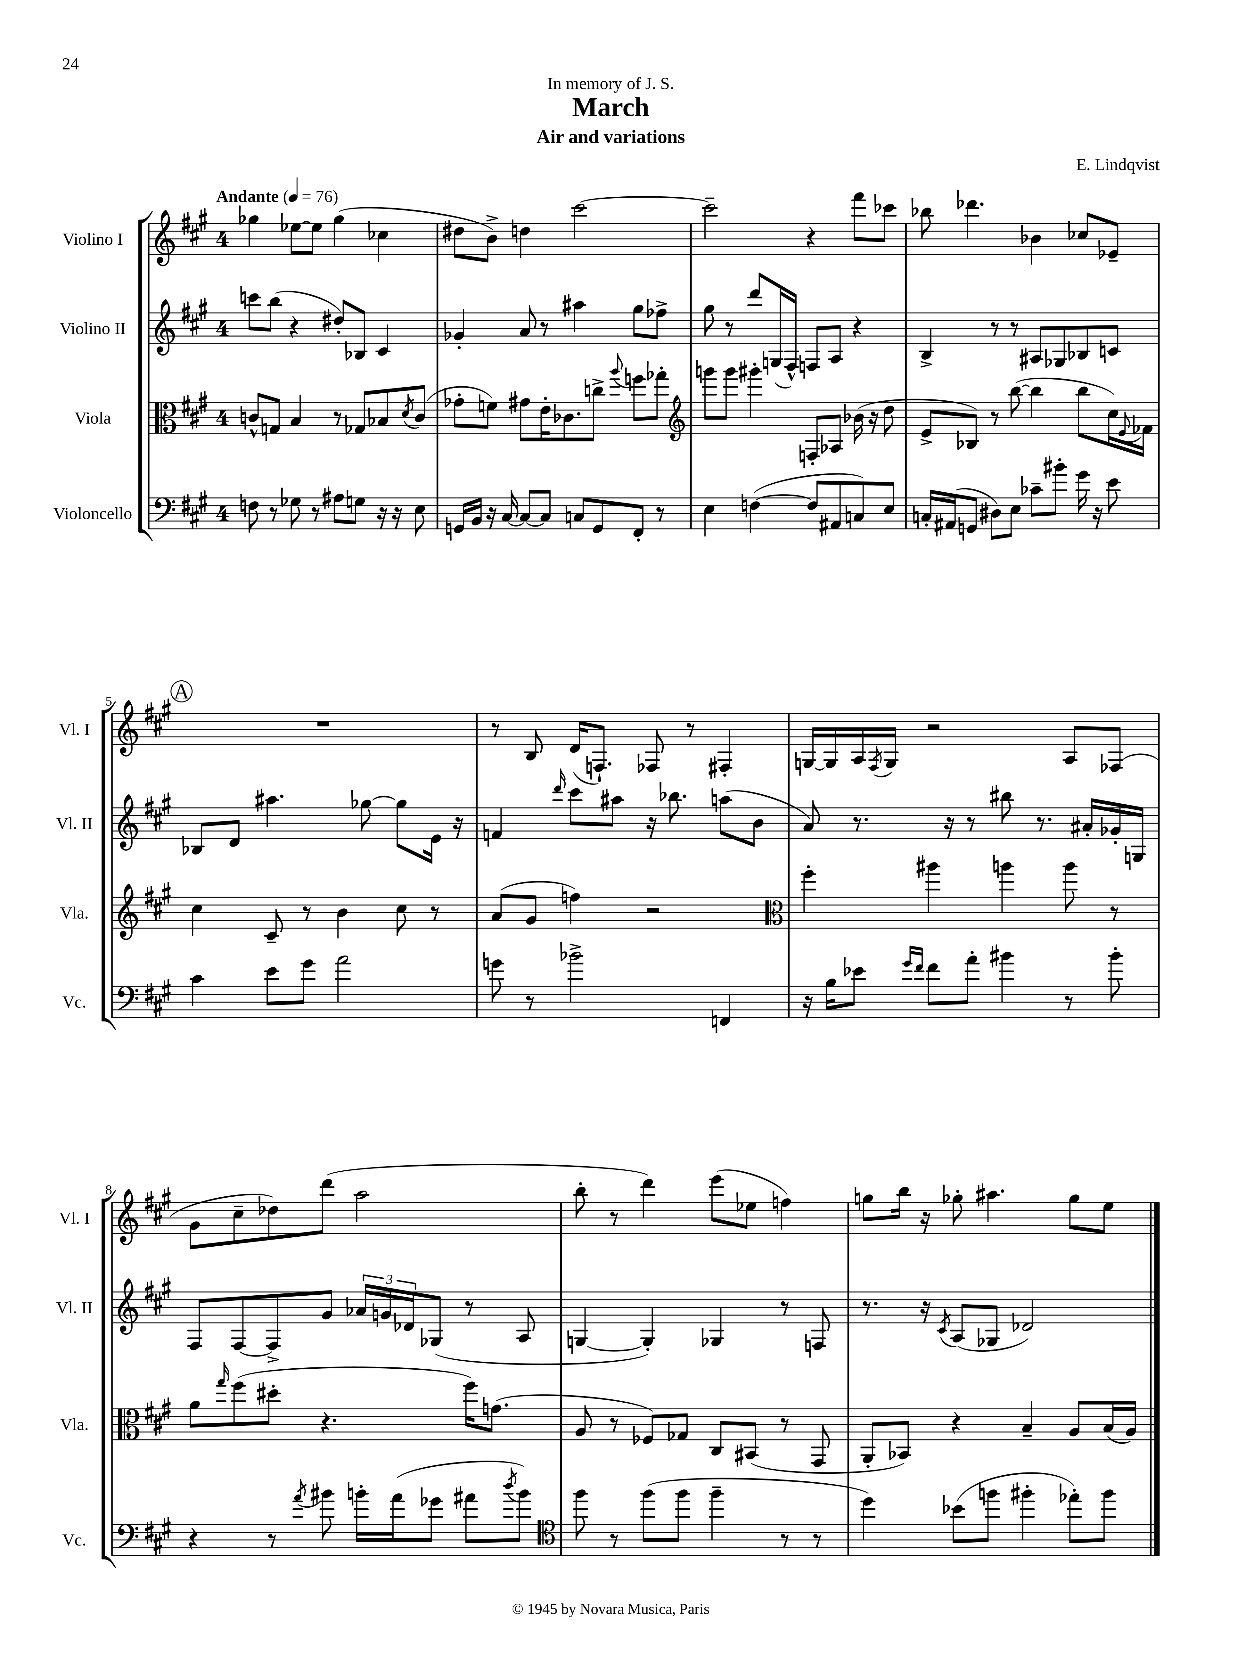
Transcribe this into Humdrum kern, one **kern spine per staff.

**kern	**kern	**kern	**kern
*staff4	*staff3	*staff2	*staff1
*clefF4	*clefC3	*clefG2	*clefG2
*k[f#c#g#]	*k[f#c#g#]	*k[f#c#g#]	*k[f#c#g#]
*M4/4	*M4/4	*M4/4	*M4/4
*MM76	*MM76	*MM76	*MM76
8F\	8c^^/L	8ccc\L	4gg-\
8r	8G/J	(8bb\J	.
8G-\	4B/	4r	[8ee-\L
8r	.	.	8ee-\]J
8A#\L	8r	8dd#'/L)	(4gg-\
8G\J	8G-/L	8B-/J	.
16r	8B-/	4c#/	4cc-\
16r	.	.	.
.	8qd/	.	.
8E\	(8c/J	.	.
=	=	=	=
16GG/LL	8g-'\L	4g-'/	8dd#\L
16BB/JJ	.	.	.
16r	8f\J)	.	8b^\J)
[16C#/	.	.	.
8C#/_L	8g#\L	8a/	4dd\
8C#/]J	16e'\K	8r	.
.	8.c-\	.	.
8C/L	.	4aa#\	[2ccc#\
8GG/	8cc^\J	.	.
.	8qqaa/	.	.
8FF#'/J	8ff\L	8gg#\L	.
8r	8gg-'\J	8ff-^\J	.
=	=	=	=
*	*clefG2	*	*
4E\	8ggg\L	8gg#\	2ccc#~\]
.	8ggg\J	8r	.
([4F\	4ggg#'\	8ddd/L	.
.	.	(16G/L	.
.	.	16F#^^/JJ)	.
8F/]L	8F'/L	8F/L	4r
8AA#/	8A-/J	8A/J	.
8C/)	(16b-\	4r	8fff#\L
.	16r	.	.
8E/J	8dd\	.	8ccc-\J
=	=	=	=
16C'/LL	8e^/L	4B^/	8bb-\
(16AA#/J	.	.	.
8GG/J	8B-/J)	.	4.ddd-\
8D#\L)	8r	8r	.
8E\J	([8bb\	8r	.
8c-~\L	4bb\]	8A#/L	4b-\
8b#'\J	.	8G-/	.
16g#\	8bb\L	8B-/	8cc-/L
16r	.	.	.
8e\	16cc#\L)	8c/J	8e-~/J
.	8qqe/	.	.
.	16f-\JJ	.	.
=	=	=	=
4c#\	4cc#\	8B-/L	1r
.	.	8d/J	.
8e\L	8c#~/	4.aa#\	.
8g#\J	8r	.	.
2a\	4b\	.	.
.	.	[8gg-\	.
.	8cc#\	8gg-\]L	.
.	8r	16e\Jk	.
.	.	16r	.
=	=	=	=
8g\	(8a/L	4f/	8r
8r	8g#/J	.	8B/
.	.	16qqddd/	.
2b-^\	4ff\)	8ccc#\L	(16d/LK
.	.	.	8.F`/J)
.	.	8aa#\J	.
.	2r	16r	8F-/
.	.	8.bb-\	.
.	.	.	8r
4FF/	.	(8aa\L	4F#'/
.	.	8b\J	.
=	=	=	=
*	*clefC3	*	*
16r	4ff#'\	8a/)	[16G/LL
16B\LK	.	.	16G/]
8e-\J	.	8.r	16A/
.	.	.	8qF#/
.	.	.	16G/JJ
16qqg#/LL	.	.	.
16qqf#/JJ	.	.	.
8f#\L	4aa#\	.	2r
.	.	16r	.
8a'\J	.	8r	.
4b#\	4aa\	8bb#\	.
.	.	8.r	.
8r	8aa\	.	8A/L
.	.	16a#'/LL	.
8b#'\	8r	16g-'/	(8F-/J
.	.	16G/JJ	.
=	=	=	=
4r	8a\L	8F#/L	8g#\L
.	16qqgg#/	.	.
.	(8ff#\	[8F#/	8cc#~\
8r	8dd#'\J	8F#^/]	8dd-\)
8qa/	.	.	.
8b#\	4.r	8g#/J	(8ddd\J
16b'\LL	.	24a-/LL	2aa\
.	.	24g/	.
(16a\J	.	.	.
.	.	24d-/J	.
8g-\J	.	(8G-/J	.
8a#\L	16ff#\LK)	8r	.
.	(8.g\J	.	.
8qdd/	.	.	.
8b\J)	.	8A/	.
=	=	=	=
*clefC4	*	*	*
8ff#\	8A/	[4G/	8bb'\
8r	8r	.	8r
(8ff#\L	8F-/L)	4G'/])	4ddd\)
8ff#\J	8G-/J	.	.
4ff#~\	8C#/L	4G-/	(8eee\L
.	(8BB#/J	.	8ee-\J
8r	8r	8r	4ff\)
8r	8GG#/	8F/	.
=	=	=	=
4dd\)	8AA'/L	8.r	8gg\L
.	8BB-/J)	.	16bb\Jk
.	.	16r	16r
.	.	8qc#/	.
(8b-\L	4r	(8A/L	8gg-'\
8ff\J	.	8G-/J	4.aa#\
4ff#'\	4B~/	2d-/)	.
8ee-'\L)	8A/L	.	8gg-\L
8ff#\J	(16B/L	.	8ee\J
.	16A/JJ)	.	.
==	==	==	==
*-	*-	*-	*-
